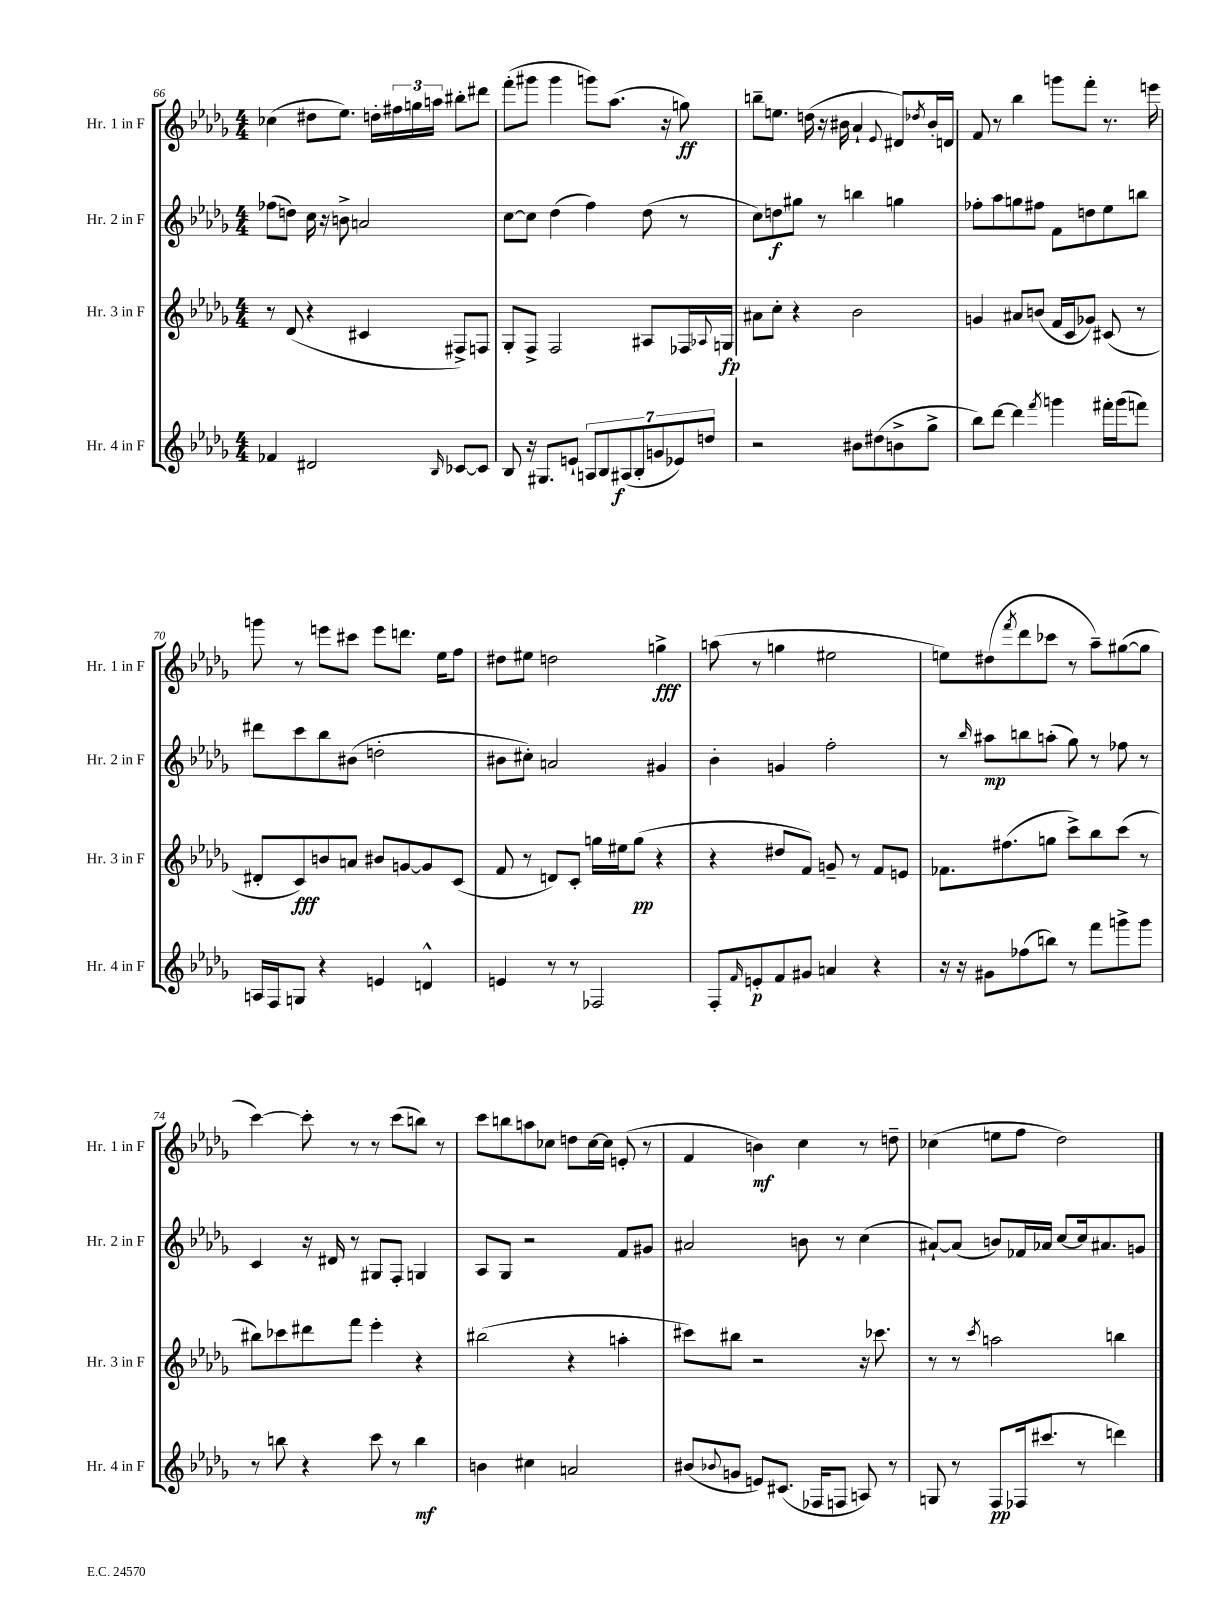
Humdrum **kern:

**kern	**kern	**kern	**kern
*staff4	*staff3	*staff2	*staff1
*clefG2	*clefG2	*clefG2	*clefG2
*k[b-e-a-d-g-]	*k[b-e-a-d-g-]	*k[b-e-a-d-g-]	*k[b-e-a-d-g-]
*M4/4	*M4/4	*M4/4	*M4/4
4f-	8r	(8ff-	(4cc-
.	(8d-	8dd)	.
2d#	4r	16cc	8dd#
.	.	16r	.
.	.	8b^	8.ee-)
.	4c#	2a	.
.	.	.	16dd'
.	.	.	24ff#
.	.	.	24gg
.	.	.	24aa
16qqB-	.	.	.
[8c-	8F#^)	.	8bb#'
8c-]	8F	.	8ddd#
=	=	=	=
8B-	8G-'	[8cc	(8fff'
16r	8F^	8cc]	8ggg#
8.G#	.	.	.
.	2F	(4dd-	4ggg#
8e`	.	.	.
14A	.	4ff)	8ggg)
14B-	.	.	.
.	.	.	(8.aa-
(14A#	.	.	.
14B-'	.	.	.
.	8A#	(8dd-	.
14g	.	.	.
.	.	.	16r
14e-)	.	.	.
.	16F-	8r	8gg)
14dd	.	.	.
.	8qqA-	.	.
.	16G	.	.
=	=	=	=
2r	8a#	8cc)	8bb~
.	8cc'	8dd	8.ee
.	4r	8gg#	.
.	.	.	(16dd
.	.	8r	16r
.	.	.	16b#
8b#	2b-	4bb	4a-`
(8dd#	.	.	.
.	.	.	8qqe-
8b^	.	4gg	8d#)
.	.	.	8qdd-
8gg-^	.	.	16b#'
.	.	.	16d
=	=	=	=
8bb-)	4g	8ff-'	8f
[8ddd-	.	8aa-	8r
4ddd-]	8a#	8gg	4bb-
.	(8b	8ff#	.
8qfff	.	.	.
4ggg	16f	8f	8ggg
.	16c	.	.
.	8g-)	8dd	8fff'
16fff#'	(8c#	8ee-	8.r
(16ggg	.	.	.
8fff)	8r	8bb	.
.	.	.	16eee
=	=	=	=
16A	8d#'	8ddd#	8ggg
16F	.	.	.
8G	8c)	8ccc	8r
4r	8b	8bb-	8eee
.	8a	(8b#	8ccc#
4e	8b#	2dd'	8eee
.	[8g	.	8.ddd
4d^^	8g]	.	.
.	.	.	16ee-
.	(8c	.	8ff
=	=	=	=
4e	8f	8b#	8dd#
.	8r	8cc#')	8ee#
8r	8d)	2a	2dd
8r	8c'	.	.
2F-	16gg	.	.
.	16ee#	.	.
.	(8gg	.	.
.	4r	4g#	4gg^
=	=	=	=
8F'	4r	4b-'	(8aa
16qqf	.	.	.
8e'	.	.	8r
8f	8dd#	4g	4gg
8g#	8f)	.	.
4a	8g~	2ff'	2ee#
.	8r	.	.
4r	8f	.	.
.	8e	.	.
=	=	=	=
16r	8.f-	8r	8ee)
16r	.	.	.
.	.	16qqbb-	.
8g#	.	8aa#	(8dd#
.	(8.ff#	.	.
.	.	.	8qfff
(8ff-	.	8bb	8ddd-
8bb)	8gg	(8aa'	8ccc-
8r	8ccc^)	8gg-)	8r
8fff	8bb-	8r	8aa-~)
8ggg^	(8ccc	8ff-	([8gg#
8ggg	8r	8r	8gg#]
=	=	=	=
8r	8bb#)	4c	[4ccc)
8bb	8ccc-	.	.
4r	8ddd#	16r	8ccc']
.	.	16d#	.
.	8fff	8r	8r
8ccc	4eee-'	8G#	8r
8r	.	8F'	(8ccc
4bb	4r	4G	8bb)
.	.	.	8r
=	=	=	=
4b	(2bb#	8A-	8ccc
.	.	8G-	8bb
4cc#	.	2r	8aa
.	.	.	8cc-
2a	4r	.	8dd
.	.	.	[16cc-
.	.	.	16cc-]
.	4aa'	8f	(8e'
.	.	8g#	8r
=	=	=	=
(8b#	8ccc#)	2a#	4f
8qqb-	.	.	.
8g	8bb#	.	.
8e)	2r	.	4b)
(8.c#	.	.	.
.	.	8b	4cc
16F-	.	.	.
8F	.	8r	.
8A)	16r	(4cc	8r
.	8.ccc-	.	.
8r	.	.	8dd~
=	=	=	=
8G	8r	[8a#`)	(4cc-
8r	8r	(8a#]	.
.	8qccc	.	.
8F	2aa	8b)	8ee
(16F-	.	16f-	8ff
8.ccc#	.	16a-	.
.	.	[8cc	2dd-)
8r	.	16cc]	.
.	.	8.a#	.
4ddd)	4bb	.	.
.	.	8g	.
==	==	==	==
*-	*-	*-	*-
